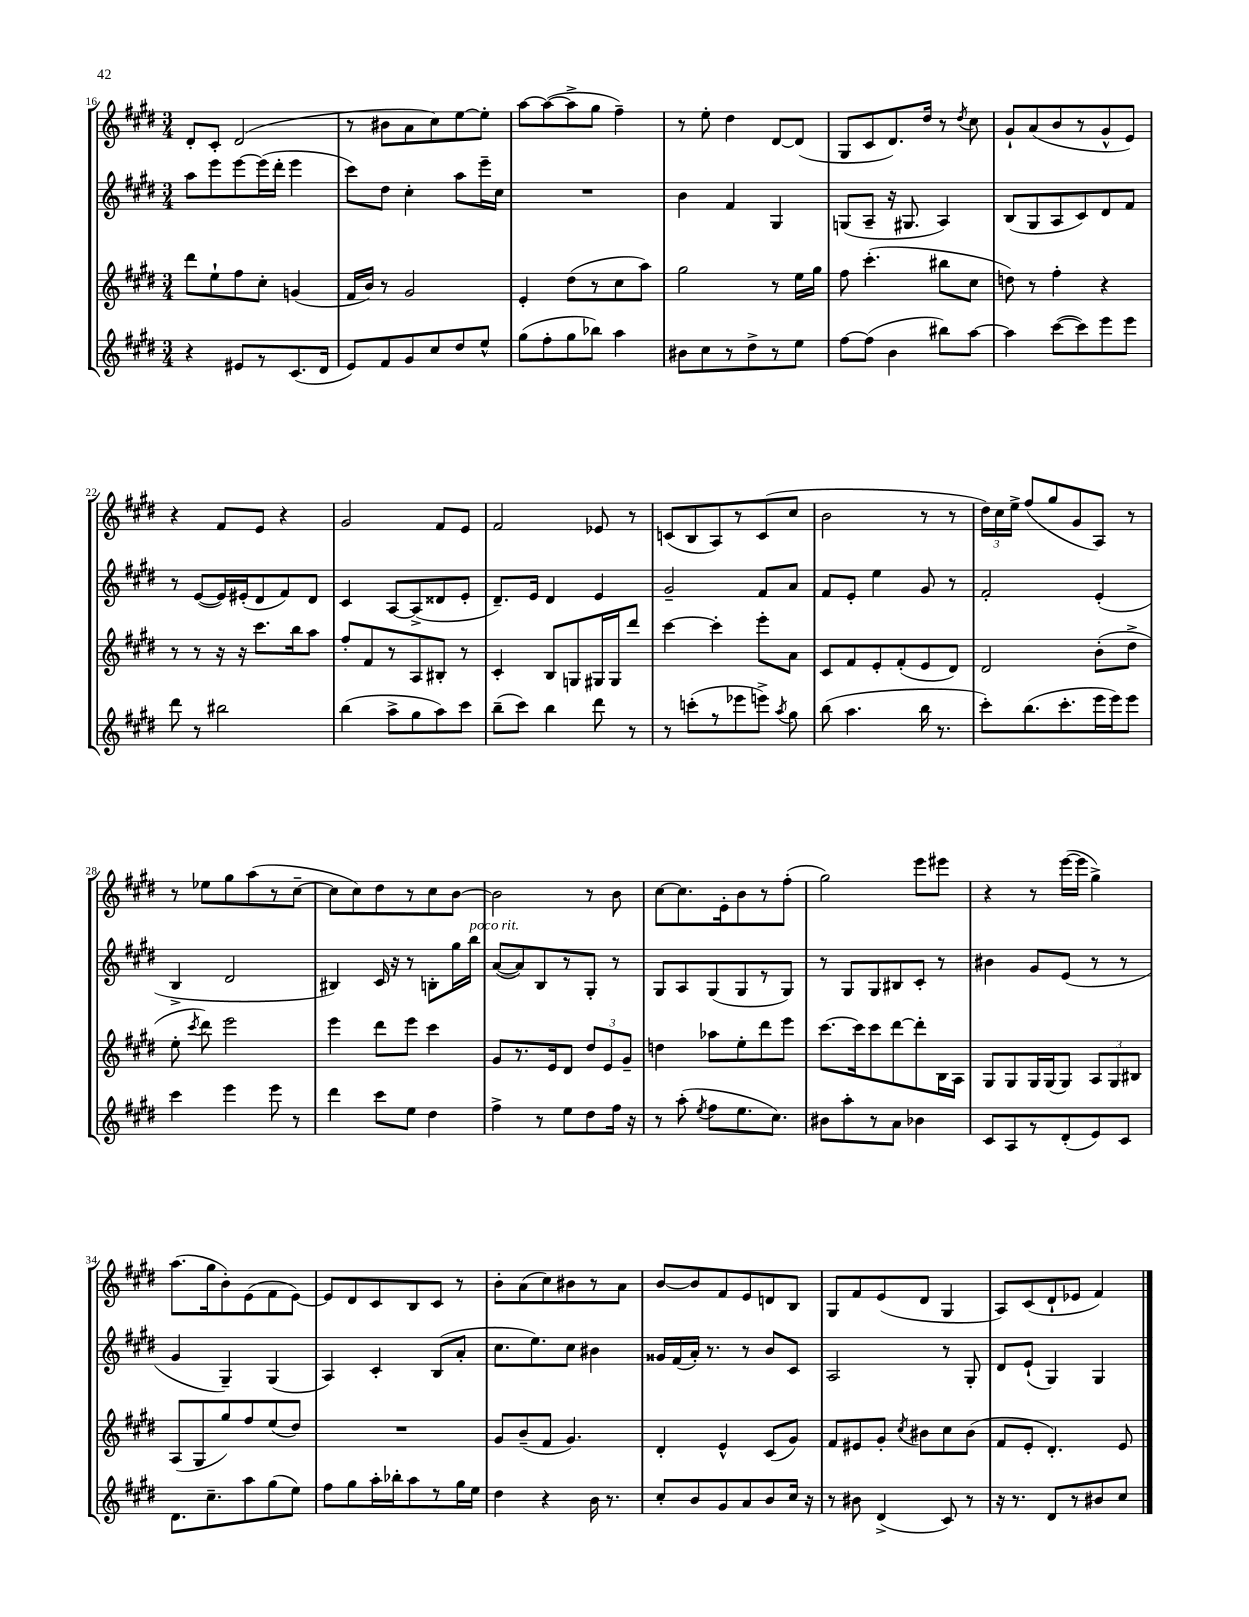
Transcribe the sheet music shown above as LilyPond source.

<<
\new StaffGroup <<
\new Staff = "s0" {
    \clef treble \key e \major \numericTimeSignature \time 3/4
    \autoBeamOff dis'8[-. cis'8]-. dis'2( |
    r8 bis'8[ a'8 cis''8) e''8~ e''8]-. |
    a''8[~ a''8~( a''8-> gis''8] fis''4--) |
    r8 e''8-. dis''4 dis'8[~ dis'8]( |
    gis8[ cis'8 dis'8.) dis''16] r8 \acciaccatura { dis''8 } cis''8 |
    gis'8[-! a'8( b'8 r8 gis'8-^ e'8]) |
    r4 fis'8[ e'8] r4 |
    gis'2 fis'8[ e'8] |
    fis'2 ees'8 r8 |
    c'8[( b8 a8) r8 c'8( cis''8] |
    b'2 r8 r8 |
    \tuplet 3/2 { dis''16[) cis''16 e''16]-> } fis''8[( gis''8 gis'8 a8]) r8 |
    r8 ees''8[ gis''8 a''8( r8 cis''8]~-- |
    cis''8[ cis''8) dis''8 r8 cis''8 b'8]~ |
    b'2 r8 b'8 |
    cis''8[~ cis''8. e'16-. b'8 r8 fis''8]-.( |
    gis''2) e'''8[ eis'''8] |
    r4 r8 e'''16[~( e'''16] gis''4->) |
    a''8.[( gis''16 b'8-.) e'8( fis'8 e'8]~) |
    e'8[ dis'8 cis'8 b8 cis'8] r8 |
    b'8[-. a'8( cis''8) bis'8 r8 a'8] |
    b'8[~ b'8 fis'8 e'8 d'8 b8] |
    gis8[ fis'8 e'8( dis'8] gis4 |
    a8[) cis'8( dis'8-! ees'8] fis'4) \bar "|." |
}
\new Staff = "s1" {
    \clef treble \key e \major \numericTimeSignature \time 3/4
    \autoBeamOff a''8[ e'''8 e'''8~ e'''16( dis'''16]-. e'''4 |
    cis'''8[) dis''8] cis''4-. a''8[ e'''16-- cis''16] |
    R2. |
    b'4 fis'4 gis4 |
    g8[( a8]-- r16 gis8. a4) |
    b8[( gis8 a8 cis'8) dis'8 fis'8] |
    r8 e'8[~( e'16) eis'16-.( dis'8 fis'8) dis'8] |
    cis'4 a8[~ a8->( disis'8 e'8]-. |
    dis'8.[--) e'16] dis'4 e'4 |
    gis'2-- fis'8[ a'8] |
    fis'8[ e'8]-. e''4 gis'8 r8 |
    fis'2-. e'4-.( |
    b4-> dis'2 |
    bis4) cis'16 r16 r8 b8[-. gis''16 b''16]^\markup { \italic "poco rit." } |
    a'8[~( a'8) b8 r8 gis8]-. r8 |
    gis8[ a8 gis8( gis8 r8 gis8]) |
    r8 gis8[ gis8 bis8 cis'8]-. r8 |
    bis'4 gis'8[ e'8]( r8 r8 |
    gis'4 gis4--) gis4( |
    a4) cis'4-. b8[( a'8]-. |
    cis''8.[ e''8.) cis''8] bis'4 |
    gisis'16[ fis'16( a'16]-.) r8. r8 b'8[ cis'8] |
    a2 r8 gis8-. |
    dis'8[ e'8]-!( gis4) gis4 \bar "|." |
}
\new Staff = "s2" {
    \clef treble \key e \major \numericTimeSignature \time 3/4
    \autoBeamOff dis'''8[ e''8-! fis''8 cis''8]-. g'4( |
    fis'16[ b'16]) r8 gis'2 |
    e'4-. dis''8[( r8 cis''8 a''8]) |
    gis''2 r8 e''16[ gis''16] |
    fis''8 cis'''4.-.( bis''8[ cis''8] |
    d''8) r8 fis''4-. r4 |
    r8 r8 r16 r16 cis'''8.[ b''16 a''8] |
    fis''8[-. fis'8 r8 a8 bis8]-. r8 |
    cis'4-. b8[ g8 gis16 gis16 dis'''8] |
    cis'''4~ cis'''4-. e'''8[-. a'8] |
    cis'8[ fis'8 e'8-. fis'8-.( e'8 dis'8]) |
    dis'2 b'8[-.( dis''8]-> |
    e''8-. \acciaccatura { cis'''8 } dis'''8) e'''2 |
    e'''4 dis'''8[ e'''8] cis'''4 |
    gis'8[ r8. e'16 dis'8] \tuplet 3/2 { dis''8[ e'8 gis'8]-- } |
    d''4 aes''8[ e''8-. dis'''8 e'''8] |
    cis'''8.[~ cis'''16 cis'''8 dis'''8~ dis'''8-. b16 a16] |
    gis8[ gis8 gis16 gis16( gis8]) \tuplet 3/2 { a8[ gis8 bis8] } |
    a8[( gis8 gis''8) fis''8 e''8( dis''8]) |
    R2. |
    gis'8[ b'8--( fis'8] gis'4.) |
    dis'4-. e'4-^ cis'8[( gis'8]) |
    fis'8[ eis'8 gis'8]-. \acciaccatura { cis''8 } bis'8[ cis''8 bis'8]( |
    fis'8[ e'8]-. dis'4.-.) e'8 \bar "|." |
}
\new Staff = "s3" {
    \clef treble \key e \major \numericTimeSignature \time 3/4
    \autoBeamOff r4 eis'8[ r8 cis'8.( dis'16] |
    e'8[) fis'8 gis'8 cis''8 dis''8 e''8]-^ |
    gis''8[( fis''8-. gis''8 bes''8]) a''4 |
    bis'8[ cis''8 r8 dis''8-> r8 e''8] |
    fis''8[~ fis''8]( b'4 bis''8[) a''8]~ |
    a''4 cis'''8[~( cis'''8) e'''8 e'''8] |
    dis'''8 r8 bis''2 |
    b''4( a''8[-> gis''8 a''8) cis'''8] |
    b''8[--( cis'''8]) b''4 dis'''8 r8 |
    r8 c'''8[-.( r8 ees'''8 e'''8]->) \acciaccatura { a''8 } gis''8 |
    b''8( a''4. b''16 r8. |
    cis'''8[-.) b''8.( cis'''8.-. e'''16 e'''16) e'''8] |
    cis'''4 e'''4 e'''8 r8 |
    dis'''4 cis'''8[ e''8] dis''4 |
    fis''4-> r8 e''8[ dis''8 fis''16] r16 |
    r8 a''8-.( \acciaccatura { e''8 } fis''8[ e''8. cis''8.]) |
    bis'8[ a''8-. r8 a'8] bes'4 |
    cis'8[ a8 r8 dis'8-.( e'8) cis'8] |
    dis'8.[ cis''8.-- a''8 gis''8( e''8]) |
    fis''8[ gis''8 a''16-. bes''16-. a''8 r8 gis''16 e''16] |
    dis''4 r4 b'16 r8. |
    cis''8[-. b'8 gis'8 a'8 b'8 cis''16] r16 |
    r8 bis'8 dis'4->( cis'8) r8 |
    r16 r8. dis'8[ r8 bis'8 cis''8] \bar "|." |
}
>>
>>
\layout { \context { \Score currentBarNumber = #16 } }
